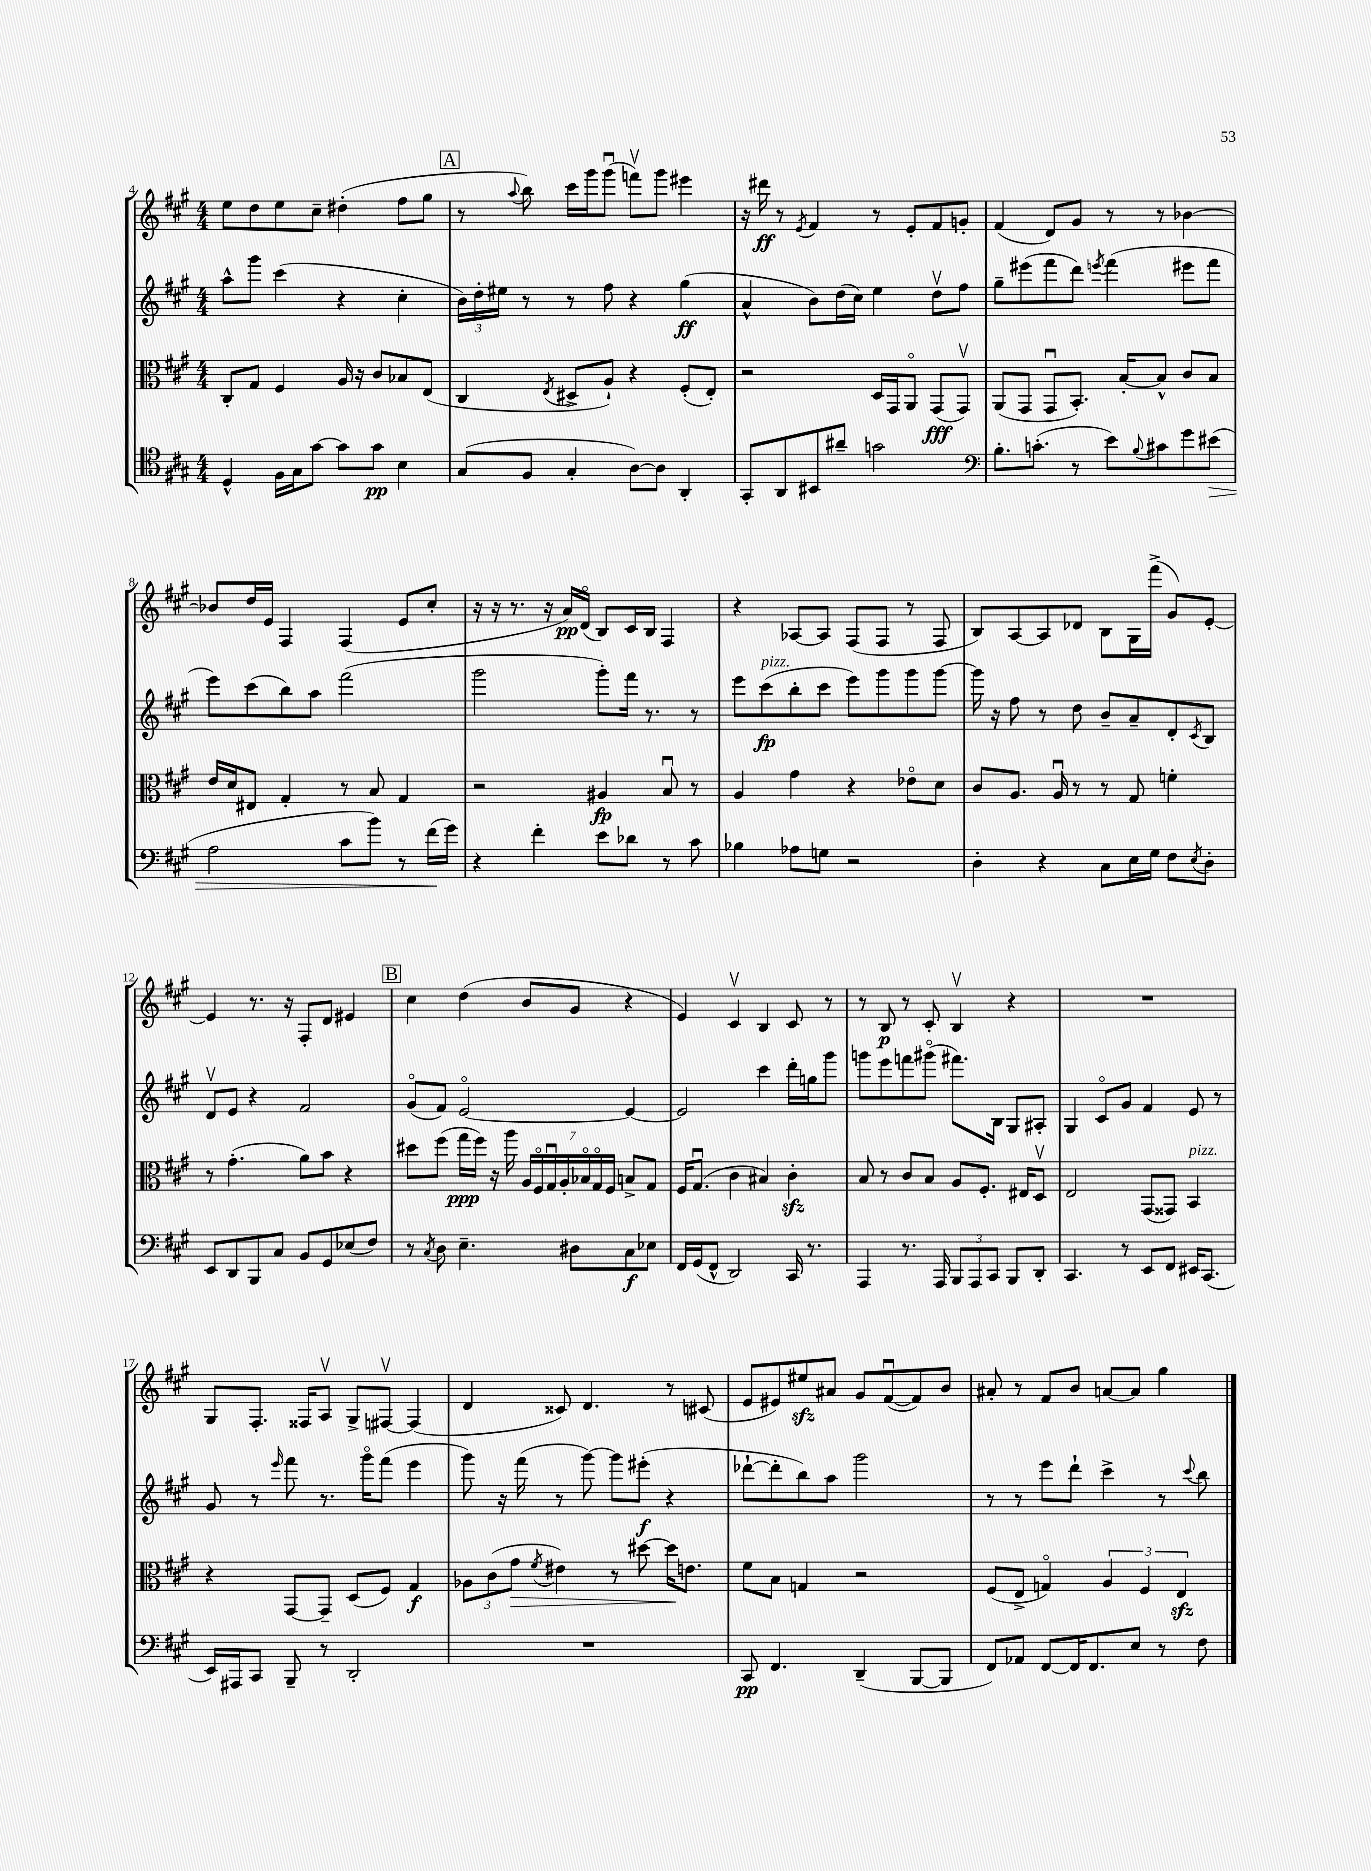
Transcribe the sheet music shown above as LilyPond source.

<<
\new StaffGroup <<
\new Staff = "s0" {
    \clef treble \key a \major \numericTimeSignature \time 4/4
    e''8 d''8 e''8 cis''8-- dis''4-.( fis''8 gis''8 |
    \mark \markup { \box "A" } r8 \appoggiatura { a''8 } b''8) cis'''16 gis'''16 gis'''8\downbow( f'''8\upbow) gis'''8 eis'''4 |
    r16 dis'''16\ff r8 \acciaccatura { e'8 } fis'4 r8 e'8-. fis'8 g'8-. |
    fis'4( d'8) gis'8 r8 r8 bes'4~ |
    bes'8 d''16 e'16 fis4 fis4( e'8 cis''8-. |
    r16 r16 r8. r16 a'16\pp) d'16\flageolet( b8) cis'16 b16 fis4 |
    r4 aes8~ aes8 fis8( fis8 r8 fis8 |
    b8) a8~ a8 des'8 b8 gis16 fis'''16->( gis'8) e'8~-. |
    e'4 r8. r16 fis8-. d'8 eis'4 |
    \mark \markup { \box "B" } cis''4 d''4( b'8 gis'8 r4 |
    e'4) cis'4\upbow b4 cis'8 r8 |
    r8 b8\p r8 cis'8-. b4\upbow r4 |
    R1 |
    gis8 fis8.-. fisis16 a8\upbow gis8-> fis8~\upbow fis4( |
    d'4 cisis'8) d'4. r8 cis'8( |
    e'8 eis'8) eis''8\sfz ais'8 gis'8 fis'8~\downbow( fis'8) b'8 |
    ais'8-. r8 fis'8 b'8 a'8~ a'8 gis''4 \bar "|." |
}
\new Staff = "s1" {
    \clef treble \key a \major \numericTimeSignature \time 4/4
    a''8-^ gis'''8 cis'''4( r4 cis''4-. |
    \mark \markup { \box "A" } \tuplet 3/2 { b'16) d''16-. eis''16 } r8 r8 fis''8 r4 gis''4\ff( |
    a'4-^ b'8) d''16( cis''16) e''4 d''8\upbow fis''8 |
    gis''8-- eis'''8( fis'''8 d'''8) \acciaccatura { e'''8 } fis'''4( eis'''8 fis'''8 |
    e'''8) cis'''8( b''8) a''8 fis'''2( |
    gis'''2 gis'''8-.) fis'''16 r8. r8 |
    e'''8 cis'''8\fp^\markup { \italic "pizz." }( b''8-. cis'''8 e'''8) gis'''8 gis'''8 gis'''8~ |
    gis'''16 r16 fis''8 r8 d''8 b'8-- a'8-- d'8-. \acciaccatura { cis'8 } b8 |
    d'8\upbow e'8 r4 fis'2 |
    \mark \markup { \box "B" } gis'8\flageolet( fis'8) e'2~\flageolet e'4~ |
    e'2 cis'''4 d'''16-. g''16 gis'''8 |
    g'''8 e'''8 f'''8 gis'''8\flageolet( fis'''8.) b16 gis8 ais8-. |
    gis4 cis'8\flageolet gis'8 fis'4 e'8 r8 |
    gis'8 r8 \grace { e'''16 } fis'''8 r8. gis'''16\flageolet fis'''8( e'''4 |
    gis'''8) r16 fis'''16( r8 gis'''8~) gis'''8 eis'''8-.\f( r4 |
    des'''8~-! des'''8-. b''8) a''8 gis'''2 |
    r8 r8 e'''8 d'''8-! cis'''4-> r8 \appoggiatura { cis'''8 } b''8 \bar "|." |
}
\new Staff = "s2" {
    \clef alto \key a \major \numericTimeSignature \time 4/4
    cis8-. gis8 fis4 a16 r16 cis'8 bes8 e8( |
    \mark \markup { \box "A" } cis4 \acciaccatura { e8 } dis8-> a8-!) r4 fis8-.( e8-.) |
    r2 d16 gis,16 a,8\flageolet gis,8\fff( gis,8\upbow) |
    a,8( gis,8 gis,8\downbow b,8.-.) b16~-. b8-^ cis'8 b8 |
    e'16 d'16 eis8 gis4-. r8 b8 gis4 |
    r2 ais4\fp b8\downbow r8 |
    a4 gis'4 r4 ees'8\flageolet d'8 |
    cis'8 a8. a16\downbow r8 r8 gis8 f'4-. |
    r8 gis'4.-.( a'8) b'8 r4 |
    \mark \markup { \box "B" } dis''8 fis''8( gis''16\ppp fis''16) r16 a''16 \tuplet 7/4 { a16 fis16\flageolet gis16\downbow a16-. bes16\flageolet gis16\flageolet fis16 } b8-> gis8 |
    fis16 gis8.\downbow( cis'4 bis4) cis'4-.\sfz |
    b8 r8 cis'8 b8 a8 fis8.-. eis16 d8\upbow |
    e2 gis,8( gisis,8) b,4^\markup { \italic "pizz." } |
    r4 gis,8~ gis,8-- d8( fis8) gis4\f |
    \tuplet 3/2 { aes8 cis'8( gis'8\> } \acciaccatura { fis'8 } eis'4) r8 dis''8~ dis''16\! e'8. |
    fis'8 b8 g4 r2 |
    fis8( e8-> g4\flageolet) \tuplet 3/2 { a4 fis4 e4\sfz } \bar "|." |
}
\new Staff = "s3" {
    \clef tenor \key a \major \numericTimeSignature \time 4/4
    d4-^ fis16 gis16 gis'8~ gis'8 gis'8\pp b4 |
    \mark \markup { \box "A" } gis8( fis8 gis4-. a8~) a8 a,4-. |
    gis,8-. a,8 bis,8 ais'8-- g'2 |
    \clef bass b8.-. c'8.-.( r8 e'8) \appoggiatura { b8 } cis'8 gis'8 eis'8\>( |
    a2 cis'8 b'8) r8 fis'16\!( gis'16) |
    r4 fis'4-. e'8 des'8 r8 cis'8 |
    bes4 aes8 g8 r2 |
    d4-. r4 cis8 e16 gis16 fis8 \acciaccatura { e8 } d8-. |
    e,8 d,8 b,,8 cis8 b,8 gis,8 ees8( fis8) |
    \mark \markup { \box "B" } r8 \acciaccatura { cis8 } d8 e4.-- dis8 cis8\f ees8 |
    fis,16 gis,16( fis,8-^ d,2) cis,16 r8. |
    a,,4 r8. a,,16 \tuplet 3/2 { b,,8 a,,8 cis,8 } b,,8 d,8-. |
    cis,4. r8 e,8 fis,8 eis,16 cis,8.( |
    e,16) ais,,16 cis,8 b,,8-- r8 d,2-. |
    R1 |
    cis,8\pp fis,4. d,4--( b,,8~ b,,8 |
    fis,8) aes,8 fis,8~ fis,16 fis,8. e8 r8 fis8 \bar "|." |
}
>>
>>
\layout { \context { \Score currentBarNumber = #4 } }
